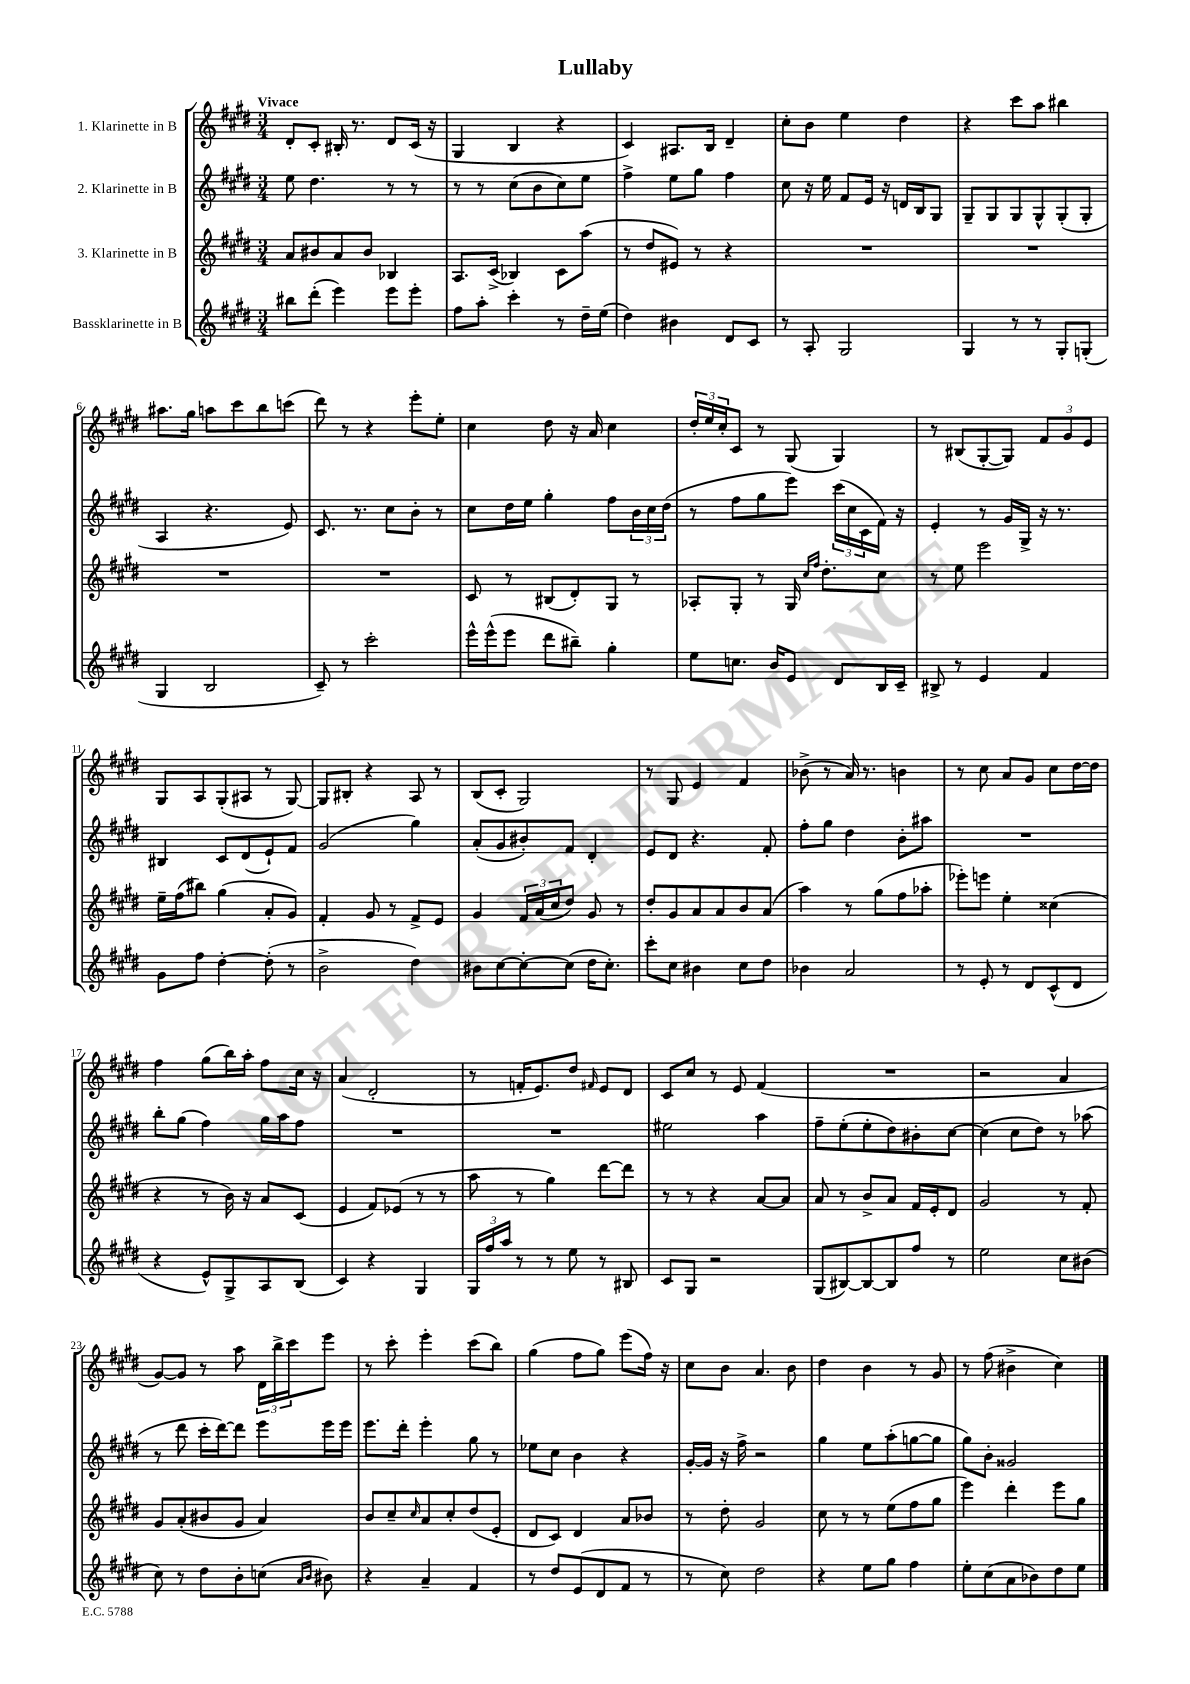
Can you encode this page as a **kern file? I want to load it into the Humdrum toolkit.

**kern	**kern	**kern	**kern
*part4	*part3	*part2	*part1
*staff4	*staff3	*staff2	*staff1
*I"Bassklarinette in B	*I"3. Klarinette in B	*I"2. Klarinette in B	*I"1. Klarinette in B
*clefG2	*clefG2	*clefG2	*clefG2
*k[f#c#g#d#]	*k[f#c#g#d#]	*k[f#c#g#d#]	*k[f#c#g#d#]
*M3/4	*M3/4	*M3/4	*M3/4
=1	=1	=1	=1
!	!	!	!LO:TX:a:B:t=Vivace
8bb#X\L	8a/L	8ee\	8d#'/L
(8ddd#'\J	8b#X/	4.dd#\	8c#'/J
4eee\)	8a/	.	16B#X'/
.	.	.	8.r
.	8b#/J	.	.
8eee\L	4B-X/	8r	8d#/L
8eee'\J	.	8r	(16c#/Jk
.	.	.	16r
=2	=2	=2	=2
8ff#\L	8.A/L	8r	4G#/
8aa'\J	.	8r	.
.	(16c#^/Jk	.	.
4ccc#'\	4B-X/)	(8cc#\L	4B/
.	.	8b\	.
8r	8c#\L	8cc#\)	4r
16dd#~\LL	(8aa\J	8ee\J	.
(16ee\JJ	.	.	.
=3	=3	=3	=3
4dd#\)	8r	4ff#^\	4c#/)
.	8dd#/L	.	.
4b#X\	8e#X/J)	8ee\L	8.A#X/L
.	8r	8gg#\J	.
.	.	.	16B/Jk
8d#/L	4r	4ff#\	4d#~/
8c#/J	.	.	.
=4	=4	=4	=4
8r	2.r	8cc#\	8cc#'\L
8A'/	.	16r	8b\J
.	.	16ee\	.
2G#/	.	8f#/L	4ee\
.	.	16e/Jk	.
.	.	16r	.
.	.	16dn/LL	4dd#\
.	.	16B/J	.
.	.	8G#/J	.
=5	=5	=5	=5
4G#/	2.r	8G#~/L	4r
.	.	8G#/	.
8r	.	8G#/	8ccc#\L
8r	.	8G#^^/	8aa\J
8G#'/L	.	(8G#'/	4bb#X\
(8Gn'/J	.	8G#'/J	.
!!LO:LB:g=z
=6	=6	=6	=6
4G#/	2.r	4A/	8.aa#X\L
.	.	.	16gg#\Jk
2B/	.	4.r	8aan\L
.	.	.	8ccc#\
.	.	.	8bb\
.	.	8e/)	(8cccn\J
=7	=7	=7	=7
8c#~/)	2.r	8.c#/	8ddd#\)
8r	.	.	8r
.	.	8.r	.
2ccc#'\	.	.	4r
.	.	8cc#\L	.
.	.	8b'\J	8eee'\L
.	.	8r	8ee'\J
=8	=8	=8	=8
16eee^^\LL	8c#/	8cc#\L	4cc#\
(16eee^^\J	.	.	.
8eee\J	8r	16dd#\L	.
.	.	16ee\JJ	.
8ddd#\L	(8B#X/L	4gg#'\	8dd#\
8bb#X~\J)	8d#'/)	.	16r
.	.	.	16a/
4gg#'\	8G#/J	8ff#\L	4cc#\
.	8r	24b\L	.
.	.	24cc#\	.
.	.	(24dd#\JJ	.
=9	=9	=9	=9
8ee\L	8A-X'/L	8r	24dd#'/LL
.	.	.	24ee/
.	.	.	24cc#'/J
8.ccn\J	8G#'/J	8ff#\L	8c#/J
.	8r	8gg#\	8r
16b/KL	.	.	.
8e/J	16G#/	8eee\J)	(8G#/
.	16qqcc#/LL	.	.
.	16qqff#/JJ	.	.
.	8.dd#'\L	.	.
8d#/L	.	(24ccc#\LL	4G#/)
.	.	24cc#\	.
.	.	24c#\	.
16B/L	8cc#\J	16f#\JJ)	.
16c#~/JJ	.	16r	.
=10	=10	=10	=10
8B#X^/	8r	4e'/	8r
8r	8ee\	.	(8B#X/L
4e/	2eee\	8r	[8G#'/
.	.	16g#/LL	8G#/J])
.	.	16G#^/JJ	.
4f#/	.	16r	12f#/L
.	.	8.r	.
.	.	.	12g#/
.	.	.	12e/J
!!LO:LB:g=z
=11	=11	=11	=11
8g#\L	16ee~\LL	4B#X/	8G#/L
.	(16ff#\J	.	.
8ff#\J	8bb#X\J)	.	8A/
[4dd#'\	(4gg#\	8c#/L	(8G#'/
.	.	(8d#/	8A#X/J
(8dd#'\]	8a'/L	8e`/)	8r
8r	8g#/J)	8f#/J	[8G#/)
=12	=12	=12	=12
2b^\	4f#'/	(2g#/	8G#/L]
.	.	.	8B#X'/J
.	8g#/	.	4r
.	8r	.	.
4dd#\)	8f#^/L	4gg#\)	8A/
.	8e/J	.	8r
=13	=13	=13	=13
8b#X\L	4g#/	(8a'/L	(8B/L
[8cc#\	.	8g#/	8c#'/J
8cc#'\_	24f#/LL	8b#X'/)	2G#/)
.	(24a/	.	.
.	24cc#/J	.	.
(8cc#\J]	8dd#/J)	8f#/J	.
16dd#\KL	8g#/	4d#'/	.
8.cc#'\J)	.	.	.
.	8r	.	.
=14	=14	=14	=14
8ccc#'\L	8dd#'/L	8e/L	8r
8cc#\J	8g#/	8d#/J	8G#/
4b#X\	8a/	4.r	4e/
.	8a/	.	.
8cc#\L	8b/	.	4f#/
8dd#\J	(8a/J	8f#'/	.
=15	=15	=15	=15
4b-X\	4aa\)	8ff#'\L	(8b-X^\
.	.	8gg#\J	8r
2a/	8r	4dd#\	16a/)
.	.	.	8.r
.	(8gg#\L	.	.
.	8ff#\	8b'\L	4bn\
.	8aa-X'\J	8aa#X\J	.
=16	=16	=16	=16
8r	8eee-X'\L)	2.r	8r
8e'/	8eeen\J	.	8cc#\
8r	4ee'\	.	8a/L
8d#/L	.	.	8g#/J
(8c#^^/	(4cc##X\	.	8cc#\L
8d#/J	.	.	[16dd#\L
.	.	.	16dd#\JJ]
!!LO:LB:g=z
=17	=17	=17	=17
4r	4r	8bb'\L	4ff#\
.	.	(8gg#\J	.
8e^^/L)	8r	4ff#\)	(8gg#\L
8G#^/	16b\)	.	16bb\L)
.	16r	.	16aa'\JJ
8A/	8a/L	16gg#\LL	8ff#\L
.	.	16aa\J	.
(8B/J	(8c#/J	8ff#\J	16cc#\Jk
.	.	.	16r
=18	=18	=18	=18
4c#/)	4e/	2.r	(4a/
4r	8f#/L)	.	2d#'/
.	(8e-X/J	.	.
4G#/	8r	.	.
.	8r	.	.
=19	=19	=19	=19
24G#/LL	8aa\	2.r	8r
24ff#/	.	.	.
24aa/JJ	.	.	.
8r	8r	.	16fn'/KL
.	.	.	8.e/)
8r	4gg#\)	.	.
8ee\	.	.	8dd#/J
.	.	.	16qqf#X/
8r	[8ddd#\L	.	8e/L
8B#X/	8ddd#\J]	.	8d#/J
=20	=20	=20	=20
8c#/L	8r	2ee#X\	8c#/L
8G#/J	8r	.	8cc#/J
2r	4r	.	8r
.	.	.	8e/
.	[8a/L	4aa\	(4f#/
.	8a/J]	.	.
=21	=21	=21	=21
(8G#/L	8a/	8ff#~\L	2.r
[8B#X/)	8r	(8ee'\	.
8B#/_	8b^/L	8ee'\	.
8B#/]	8a/J	8dd#\)	.
8ff#/J	16f#/LL	8b#X'\	.
.	16e'/J	.	.
8r	8d#/J	[8cc#\J	.
=22	=22	=22	=22
2ee\	2g#/	(4cc#\]	2r
.	.	8cc#\L	.
.	.	8dd#\J)	.
8cc#\L	8r	8r	4a/
(8b#X\J	8f#'/	(8aa-X\	.
!!LO:LB:g=z
=23	=23	=23	=23
8cc#\)	8g#/L	8r	[8g#/L)
8r	(8a'/	8ddd#\	8g#/J]
8dd#\L	8b#X/	16ccc#'\LL	8r
.	.	[16ddd#\J)	.
8b'\	8g#/J	8ddd#\J]	8aa\
(8ccn\J	4a/)	8eee\L	24d#\LL
.	.	.	24bb^\
.	.	.	24ccc#\J
16qqa/LL	.	.	.
16qqb/JJ	.	.	.
8b#X\)	.	16eee\L	8eee\J
.	.	16eee\JJ	.
=24	=24	=24	=24
4r	8b/L	8.eee\L	8r
.	8cc#~/	.	8ccc#'\
.	.	16ddd#'\Jk	.
.	16qqcc#/	.	.
4a~/	8a/	4eee'\	4eee'\
.	8cc#'/	.	.
4f#/	(8dd#/	8gg#\	(8ccc#\L
.	8e'/J	8r	8bb\J)
=25	=25	=25	=25
8r	8d#/L	8ee-X\L	(4gg#\
8dd#/L	8c#/J)	8cc#\J	.
(8e/	4d#/	4b\	8ff#\L
8d#/	.	.	8gg#\J)
8f#/J	8a/L	4r	(8eee\L
8r	8b-X/J	.	16ff#\Jk)
.	.	.	16r
=26	=26	=26	=26
8r	8r	[16g#'/LL	8cc#\L
.	.	16g#/JJ]	.
8cc#\)	8dd#'\	16r	8b\J
.	.	16ff#^\	.
2dd#\	2g#/	2r	4.a/
.	.	.	8b\
=27	=27	=27	=27
4r	8cc#\	4gg#\	4dd#\
.	8r	.	.
8ee\L	8r	8ee\L	4b\
8gg#\J	(8ee\L	(8aa'\	.
4ff#\	8ff#\	[8ggn\	8r
.	8gg#\J	8gg\J]	8g#/
=28	=28	=28	=28
8ee'\L	4eee\)	8gg#\L)	8r
(8cc#\	.	8b'\J	(8ff#\
8a\	4ddd#'\	2g##X/	4b#X^\
8b-X\)	.	.	.
8dd#\	8eee\L	.	4cc#\)
8ee\J	8gg#\J	.	.
==	==	==	==
*-	*-	*-	*-
